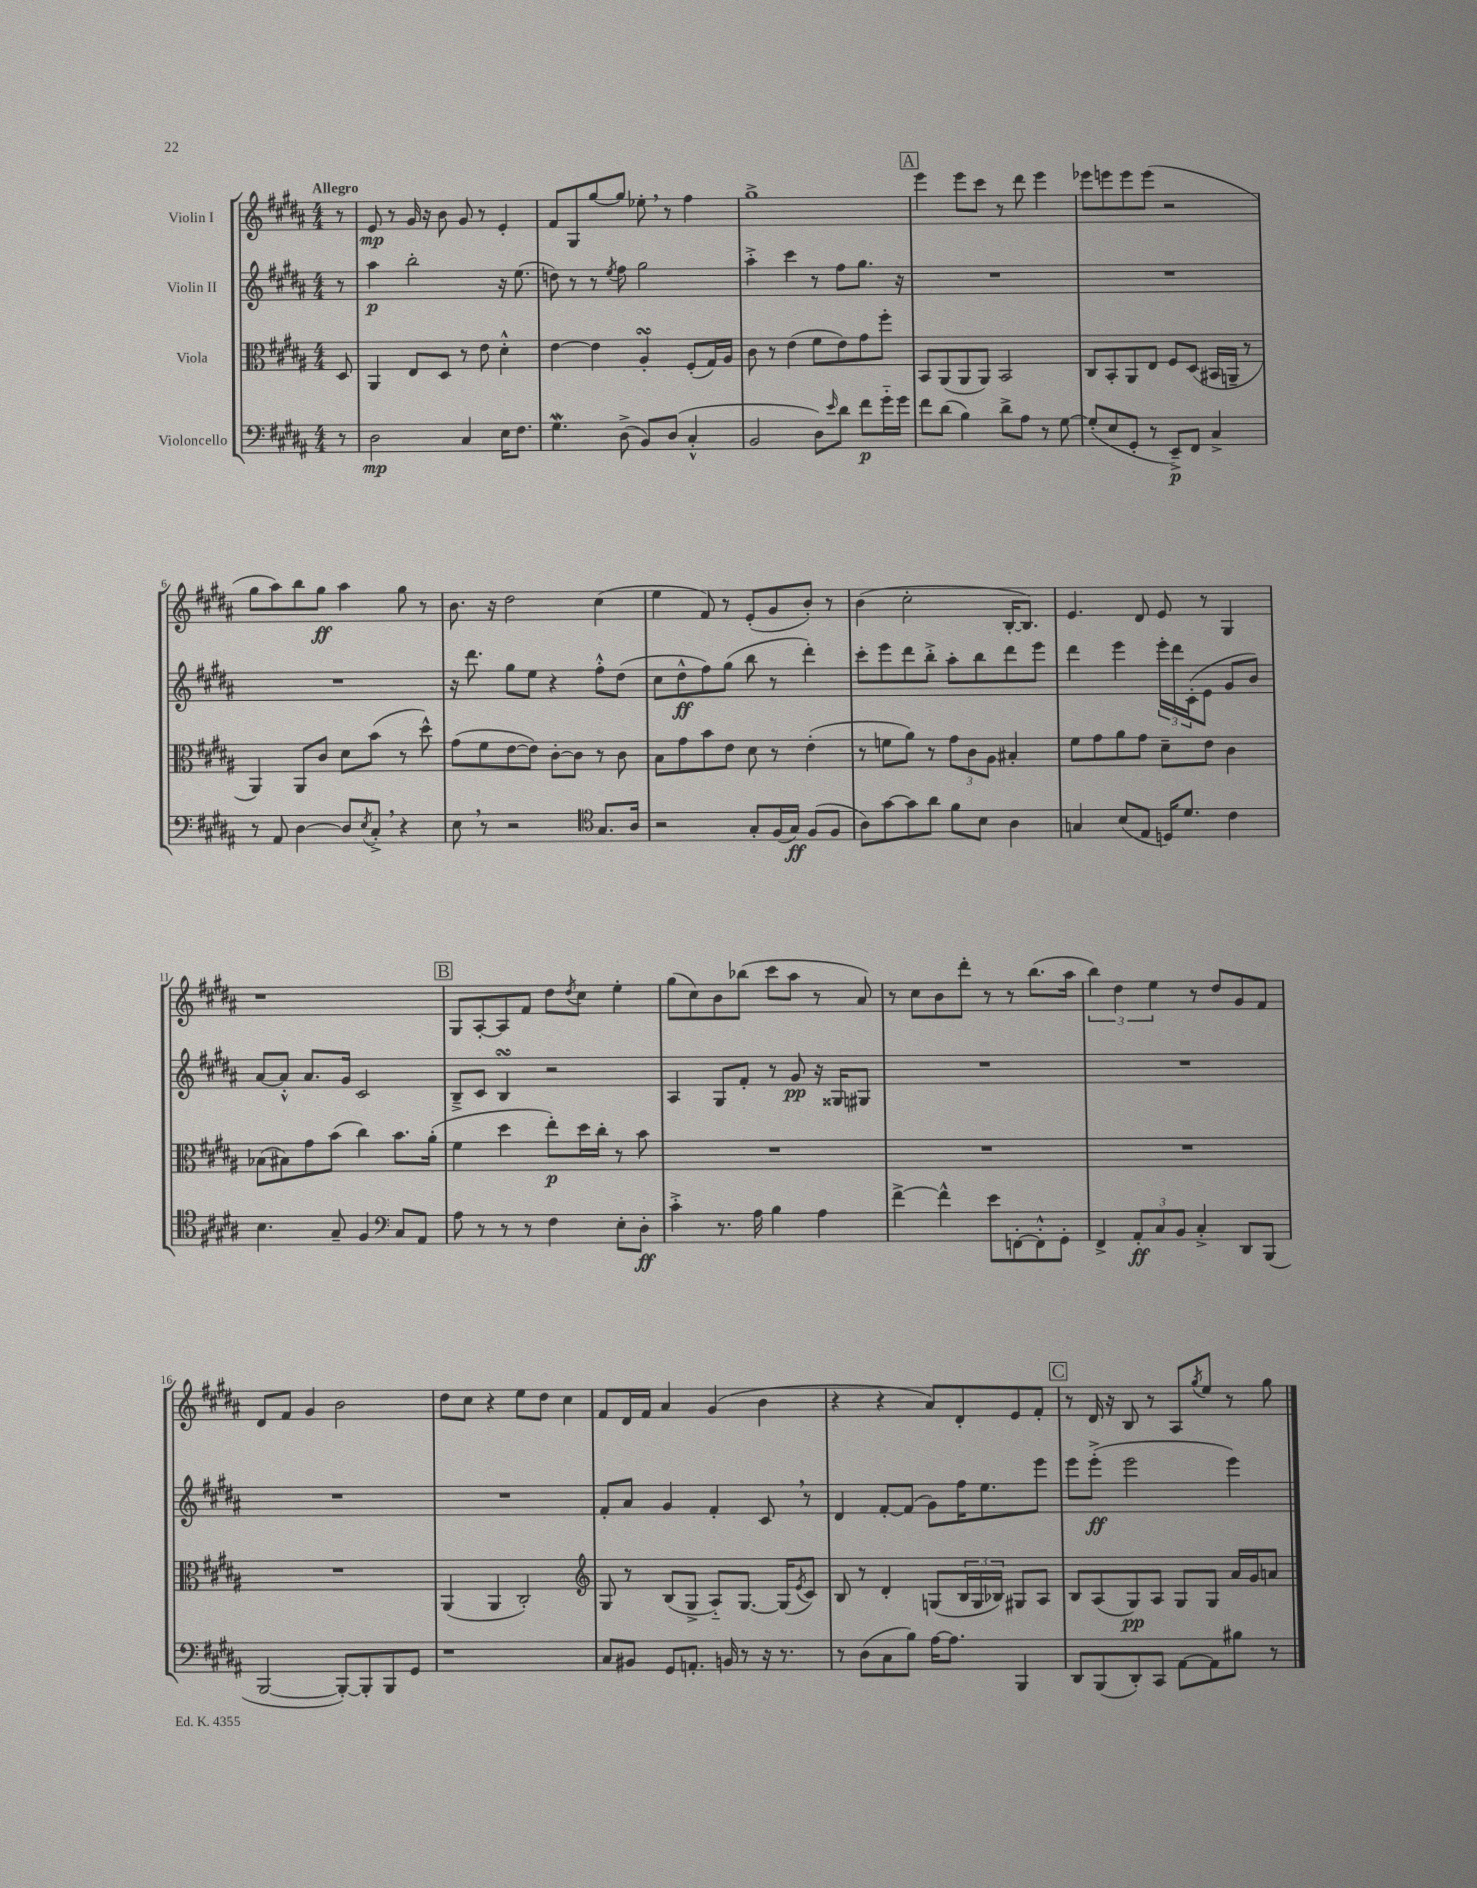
<<
\new StaffGroup <<
\new Staff = "s0" \with { instrumentName = "Violin I" } {
    \clef treble \key b \major \numericTimeSignature \time 4/4 \partial 8 \tempo "Allegro"
    r8 |
    e'8\mp r8 gis'16 r16 b'8 gis'8 r8 e'4-. |
    fis'8 gis8 gis''8~ gis''8 ees''8-. \breathe r8 fis''4 |
    gis''1-> |
    \mark \markup { \box "A" } e'''4 e'''8 cis'''8 r8 dis'''8 e'''4 |
    ees'''8 e'''8 e'''8 e'''8( r2 |
    gis''8 ais''8) b''8 gis''8\ff ais''4 gis''8 r8 |
    b'8. r16 dis''2 cis''4( |
    e''4 fis'8) r8 e'8-.( gis'8 b'8-.) r8 |
    b'4( cis''2-. b16~-. b8.) |
    e'4. dis'8 e'8 r8 gis4 |
    r1 |
    \mark \markup { \box "B" } gis8 ais8~-. ais8 fis'8 dis''8 \acciaccatura { dis''8 } cis''8 e''4-. |
    gis''8( cis''8) b'8 bes''8( cis'''8 ais''8 r8 ais'8) |
    r8 cis''8 b'8 dis'''8-. r8 r8 b''8.( ais''16 |
    \tuplet 3/2 { b''4) dis''4 e''4 } r8 dis''8 gis'8 fis'8 |
    dis'8 fis'8 gis'4 b'2 |
    dis''8 cis''8 r4 e''8 dis''8 cis''4 |
    fis'8 dis'16 fis'16 ais'4 gis'4( b'4 |
    r4 r4 ais'8) dis'8-. e'8 fis'8-. |
    \mark \markup { \box "C" } r8 dis'16 r16 b8 r8 ais8 \acciaccatura { gis''8 } e''8 r8 gis''8 \bar "|." |
}
\new Staff = "s1" \with { instrumentName = "Violin II" } {
    \clef treble \key b \major \numericTimeSignature \time 4/4 \partial 8
    r8 |
    ais''4\p b''2-. r16 e''8.( |
    d''8) r8 r8 \acciaccatura { e''8 } fis''8 gis''2 |
    ais''4-.-> cis'''4 r8 fis''8 gis''8. r16 |
    \mark \markup { \box "A" } R1 |
    R1 |
    R1 |
    r16 dis'''8. gis''8 e''8 r4 fis''8-.-^ dis''8( |
    cis''8 dis''8-^\ff fis''8) gis''8( b''8 r8 dis'''4-.) |
    cis'''8-. e'''8 dis'''8 b''8-.-> ais''8-. b''8 dis'''8 e'''8 |
    dis'''4 e'''4 \tuplet 3/2 { e'''16-. dis'''16 cis'16-.( } e'8 gis'8 b'8) |
    ais'8~ ais'8-.-^ ais'8. gis'16 cis'2 |
    \mark \markup { \box "B" } b8---> cis'8 b4\turn r2 |
    ais4 gis8 fis'8-. r8 gis'8\pp r16 gisis16 gis8 |
    R1 |
    R1 |
    R1 |
    R1 |
    fis'8-. ais'8 gis'4 fis'4-. cis'8 \breathe r8 |
    dis'4 fis'8~-. fis'8( gis'8) fis''16 e''8. e'''8 |
    \mark \markup { \box "C" } e'''8 e'''8-.->\ff( e'''2 e'''4) \bar "|." |
}
\new Staff = "s2" \with { instrumentName = "Viola" } {
    \clef alto \key b \major \numericTimeSignature \time 4/4 \partial 8
    dis8 |
    ais,4 e8 dis8 r8 e'8 dis'4-.-^ |
    e'4~ e'4 ais4-.\turn fis8-.( gis16) ais16 |
    cis'8 r8 e'4( fis'8 e'8) gis'8 fis''8-. |
    \mark \markup { \box "A" } b,8 ais,8( ais,8 ais,8) b,2 |
    cis8 b,8-. ais,8 e8 fis8 dis8( bis,16 a,16-- r8 |
    ais,4) ais,8 cis'8 dis'8 b'8( r8 dis''8-^) |
    gis'8( fis'8 e'8~ e'8) cis'8~-. cis'8 r8 cis'8 |
    b8 gis'8 b'8 e'8 dis'8 r8 e'4-.( |
    r8 f'8 ais'8) r8 \tuplet 3/2 { gis'8 cis'8 ais8 } bis4-. |
    fis'8 gis'8 ais'8 gis'8 dis'8-- e'8 cis'4 |
    bes8( bis8) gis'8 b'8( cis''4) b'8. ais'16-.( |
    \mark \markup { \box "B" } fis'4 dis''4 e''8-.\p) dis''16 cis''16-. r8 b'8 |
    R1 |
    R1 |
    R1 |
    R1 |
    ais,4( ais,4 cis2-.) |
    \clef treble gis8 r8 b8( gis8-> ais8-_) gis8.~ gis16( \acciaccatura { e'8 } cis'8) |
    b8 r8 dis'4-. g8( \tuplet 3/2 { b16 g16 bes16) } gis8 ais8 |
    \mark \markup { \box "C" } b8 ais8( gis8\pp) ais8 gis8 gis8 ais'16 gis'16 a'8 \bar "|." |
}
\new Staff = "s3" \with { instrumentName = "Violoncello" } {
    \clef bass \key b \major \numericTimeSignature \time 4/4 \partial 8
    r8 |
    dis2\mp cis4 e16 fis8. |
    gis4.\mordent dis8->( b,8) dis8( cis4-.-^ |
    b,2 dis8) \grace { e'16 } dis'8 fis'8\p gis'16-_ gis'16 |
    \mark \markup { \box "A" } fis'8 dis'8( b4) dis'8-> ais8 r8 gis8~ |
    gis8-.( e8 gis,8-. r8 e,8--->\p) fis,8 cis4-> |
    r8 ais,8 dis4~ dis8 \acciaccatura { e8 } cis8-.-> \breathe r4 |
    e8 \breathe r8 r2 \clef tenor gis8. ais16 |
    r2 gis8-. fis16( gis16\ff) fis8( fis8 |
    ais8) gis'8~ gis'8 ais'8 fis'8 b8 ais4 |
    g4 b8( e8 d16) dis'8. cis'4 |
    b4. gis8-- fis4 \clef bass cis8 ais,8 |
    \mark \markup { \box "B" } ais8 r8 r8 r8 fis4 e8-. dis8-.\ff |
    cis'4-.-> r8. ais16 b4 ais4 |
    fis'4~-> fis'4-^ e'8 f,8~-. f,8-.-^ gis,8-. |
    fis,4-> \tuplet 3/2 { ais,8-.\ff cis8 b,8 } cis4-.-> dis,8 b,,8( |
    b,,2~ b,,8~-.) b,,8-. b,,8 gis,8 |
    r1 |
    cis8 bis,8 gis,8 a,8.-. b,16 r8 r16 r8. |
    r8 dis8( cis8 b8) ais16~ ais8. b,,4 |
    \mark \markup { \box "C" } dis,8 b,,8( dis,8-.) cis,8 ais,8~ ais,8 bis8 r8 \bar "|." |
}
>>
>>
